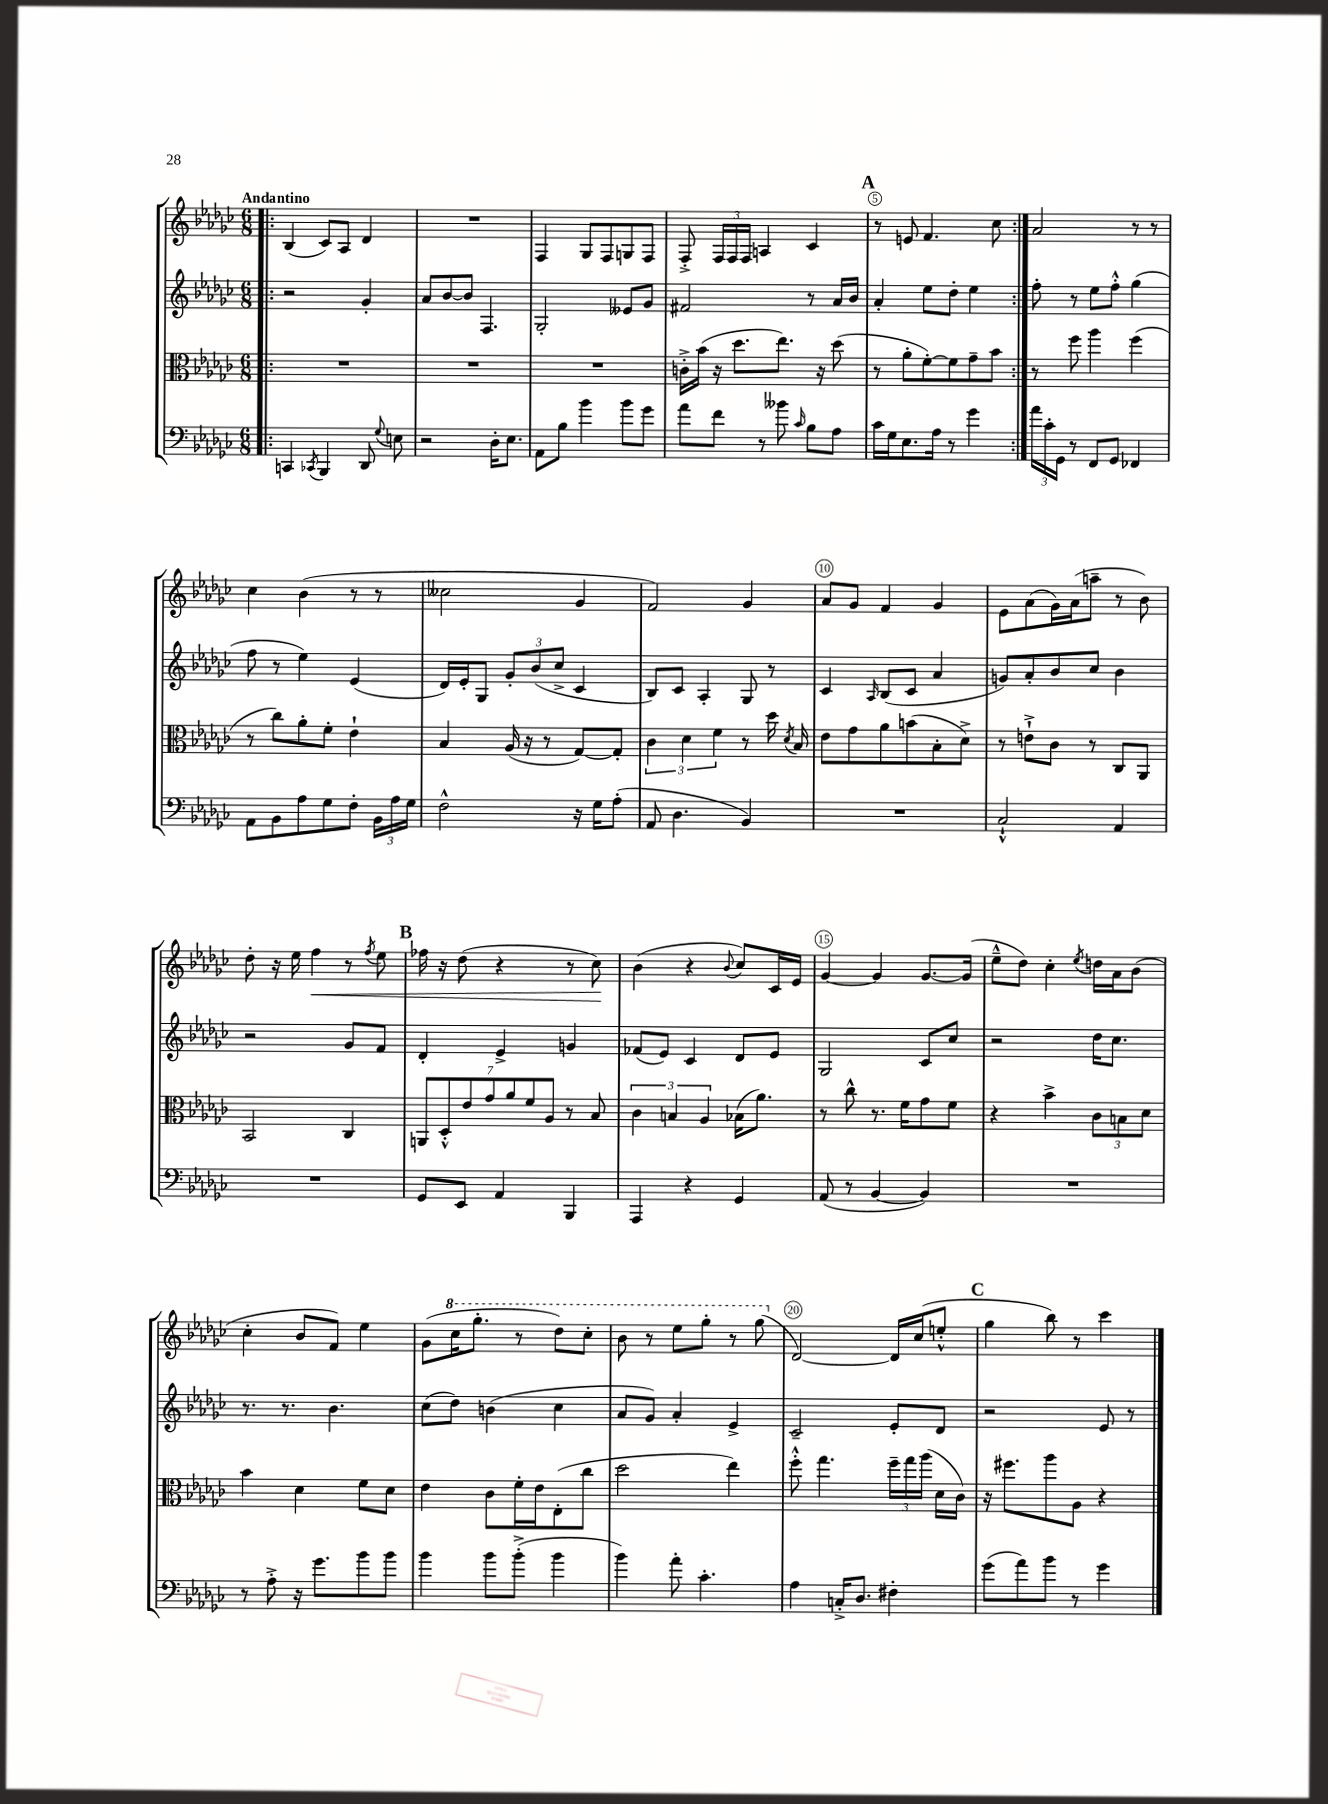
<<
\new StaffGroup <<
\new Staff = "s0" {
    \clef treble \key ges \major \numericTimeSignature \time 6/8 \tempo "Andantino"
    \autoBeamOff \repeat volta 2 { \bar ".|:" bes4( ces'8[) aes8] des'4 |
    R2. |
    f4 ges8[ f8 g8 f8] |
    f8-.-> \tuplet 3/2 { f16[ f16 f16] } a4 ces'4 |
    \mark \markup { \bold "A" } r8 e'8 f'4. ces''8 | }
    aes'2 r8 r8 |
    ces''4 bes'4( r8 r8 |
    ceses''2 ges'4 |
    f'2) ges'4 |
    aes'8[ ges'8] f'4 ges'4 |
    ees'8[ aes'8( ges'16) aes'16( a''8]-- r8 bes'8) |
    des''8-. r16 ees''16 f''4\< r8 \acciaccatura { f''8 } ees''8 |
    \mark \markup { \bold "B" } fes''16 r16 des''8( r4 r8 ces''8\!) |
    bes'4( r4 \appoggiatura { bes'8 } ces''8[) ces'16 ees'16] |
    ges'4~ ges'4 ges'8.[~ ges'16]( |
    ees''8[---^ des''8]) ces''4-. \acciaccatura { ees''8 } d''16[ aes'16 bes'8]( |
    ces''4-. bes'8[ f'8]) ees''4 |
    ges'8[( \ottava #1 ces'''16 ges'''8.]-. r8 des'''8[) ces'''8]-. |
    bes''8 r8 ees'''8[ ges'''8]-. r8 ges'''8( \ottava #0 |
    des'2~) des'16[ ces''16( e''8]-.-^ |
    \mark \markup { \bold "C" } ges''4 bes''8) r8 ces'''4 \bar "|." |
}
\new Staff = "s1" {
    \clef treble \key ges \major \numericTimeSignature \time 6/8
    \autoBeamOff \repeat volta 2 { \bar ".|:" r2 ges'4-. |
    aes'8[ bes'8~ bes'8] f4. |
    ges2-. eeses'8[ ges'8] |
    fis'2 r8 aes'16[ bes'16] |
    \mark \markup { \bold "A" } aes'4-. ees''8[ des''8]-. ees''4 | }
    f''8-. r8 ees''8[ f''8]-.-^ ges''4( |
    f''8 r8 ees''4) ees'4( |
    des'16[) ees'16-. ges8] \tuplet 3/2 { ges'8[-. bes'8( ces''8]-> } ces'4 |
    bes8[) ces'8] aes4-. ges8 r8 |
    ces'4 \grace { aes16 } bes8[( ces'8] aes'4 |
    g'8[) aes'8-. bes'8 ces''8] bes'4 |
    r2 ges'8[ f'8] |
    \mark \markup { \bold "B" } des'4-. ees'4-> g'4 |
    fes'8[( ees'8]) ces'4 des'8[ ees'8] |
    ges2 ces'8[ ces''8] |
    r2 des''16[ ces''8.] |
    r8. r8. bes'4. |
    ces''8[( des''8]) b'4( ces''4 |
    aes'8[ ges'8]) aes'4-. ees'4-> |
    ces'2-- ees'8[-. des'8] |
    \mark \markup { \bold "C" } r2 ees'8 r8 \bar "|." |
}
\new Staff = "s2" {
    \clef alto \key ges \major \numericTimeSignature \time 6/8
    \autoBeamOff \repeat volta 2 { \bar ".|:" R2. |
    R2. |
    R2. |
    c'16[-.-> bes'16]( r16 des''8.[ ees''8.]) r16 des''8( |
    \mark \markup { \bold "A" } r8 aes'8[-. f'8~-.) f'8 ges'8-- bes'8] | }
    r8 f''8 aes''4 f''4( |
    r8 ces''8[) aes'8-. f'8]-. ees'4-! |
    bes4 aes16( r16 r8 ges8[~) ges8]-. |
    \tuplet 3/2 { ces'4 des'4 f'4 } r8 des''16 \acciaccatura { des'8 } bes16 |
    ees'8[ ges'8 aes'8 b'8( bes8-. des'8]->) |
    r8 e'8[-!-> ces'8] r8 ces8[ aes,8] |
    bes,2 ces4 |
    \mark \markup { \bold "B" } \tuplet 7/4 { a,8[ des8-.-^ ees'8 ges'8 aes'8 f'8 aes8] } r8 bes8 |
    \tuplet 3/2 { ces'4 b4 aes4 } bes16[( aes'8.]) |
    r8 ces''8-^ r8. f'16[ ges'8 f'8] |
    r4 bes'4-> \tuplet 3/2 { ces'8[ b8 des'8] } |
    bes'4 des'4 f'8[ des'8] |
    ees'4 ces'8[ f'16-. ees'16 ees8-.( ces''8] |
    des''2 ees''4) |
    f''8-.-^ ges''4. \tuplet 3/2 { f''16[-- ges''16 aes''16]( } des'16[ ces'16]) |
    \mark \markup { \bold "C" } r16 fis''8.[ aes''8 aes8] r4 \bar "|." |
}
\new Staff = "s3" {
    \clef bass \key ges \major \numericTimeSignature \time 6/8
    \autoBeamOff \repeat volta 2 { \bar ".|:" c,4 \acciaccatura { ces,8 } bes,,4 des,8 \appoggiatura { ges8 } e8 |
    r2 des16[-. ees8.] |
    aes,8[ bes8] bes'4 bes'8[ ges'8] |
    aes'8[ f'8] r8 beses'8 \grace { ces'16 } bes8[ aes8] |
    \mark \markup { \bold "A" } ces'16[ ges16 ees8. aes16] r8 ges'4 | }
    \tuplet 3/2 { aes'16[ ces'16-. ges,16] } r8 f,8[ ges,8] fes,4 |
    aes,8[ bes,8 aes8 ges8 f8]-. \tuplet 3/2 { bes,16[ aes16 ges16] } |
    f2-^ r16 ges16[ aes8]-.( |
    aes,8 des4. bes,4) |
    R2. |
    ces2-!-^ aes,4 |
    R2. |
    \mark \markup { \bold "B" } ges,8[ ees,8] aes,4 bes,,4 |
    aes,,4 r4 ges,4 |
    aes,8( r8 bes,4~ bes,4) |
    R2. |
    r8 aes8-.-> r16 ges'8.[ bes'8 bes'8] |
    bes'4 bes'8[ bes'8]-.->( bes'4 |
    bes'4) aes'8-. ces'4.-. |
    aes4 c16[-.-> des8.] fis4-. |
    \mark \markup { \bold "C" } ges'8[( aes'8) bes'8] r8 ges'4 \bar "|." |
}
>>
>>
\layout { \context { \Score \override BarNumber.break-visibility = ##(#f #t #t) barNumberVisibility = #(every-nth-bar-number-visible 5) \override BarNumber.stencil = #(make-stencil-circler 0.1 0.3 ly:text-interface::print) } }
